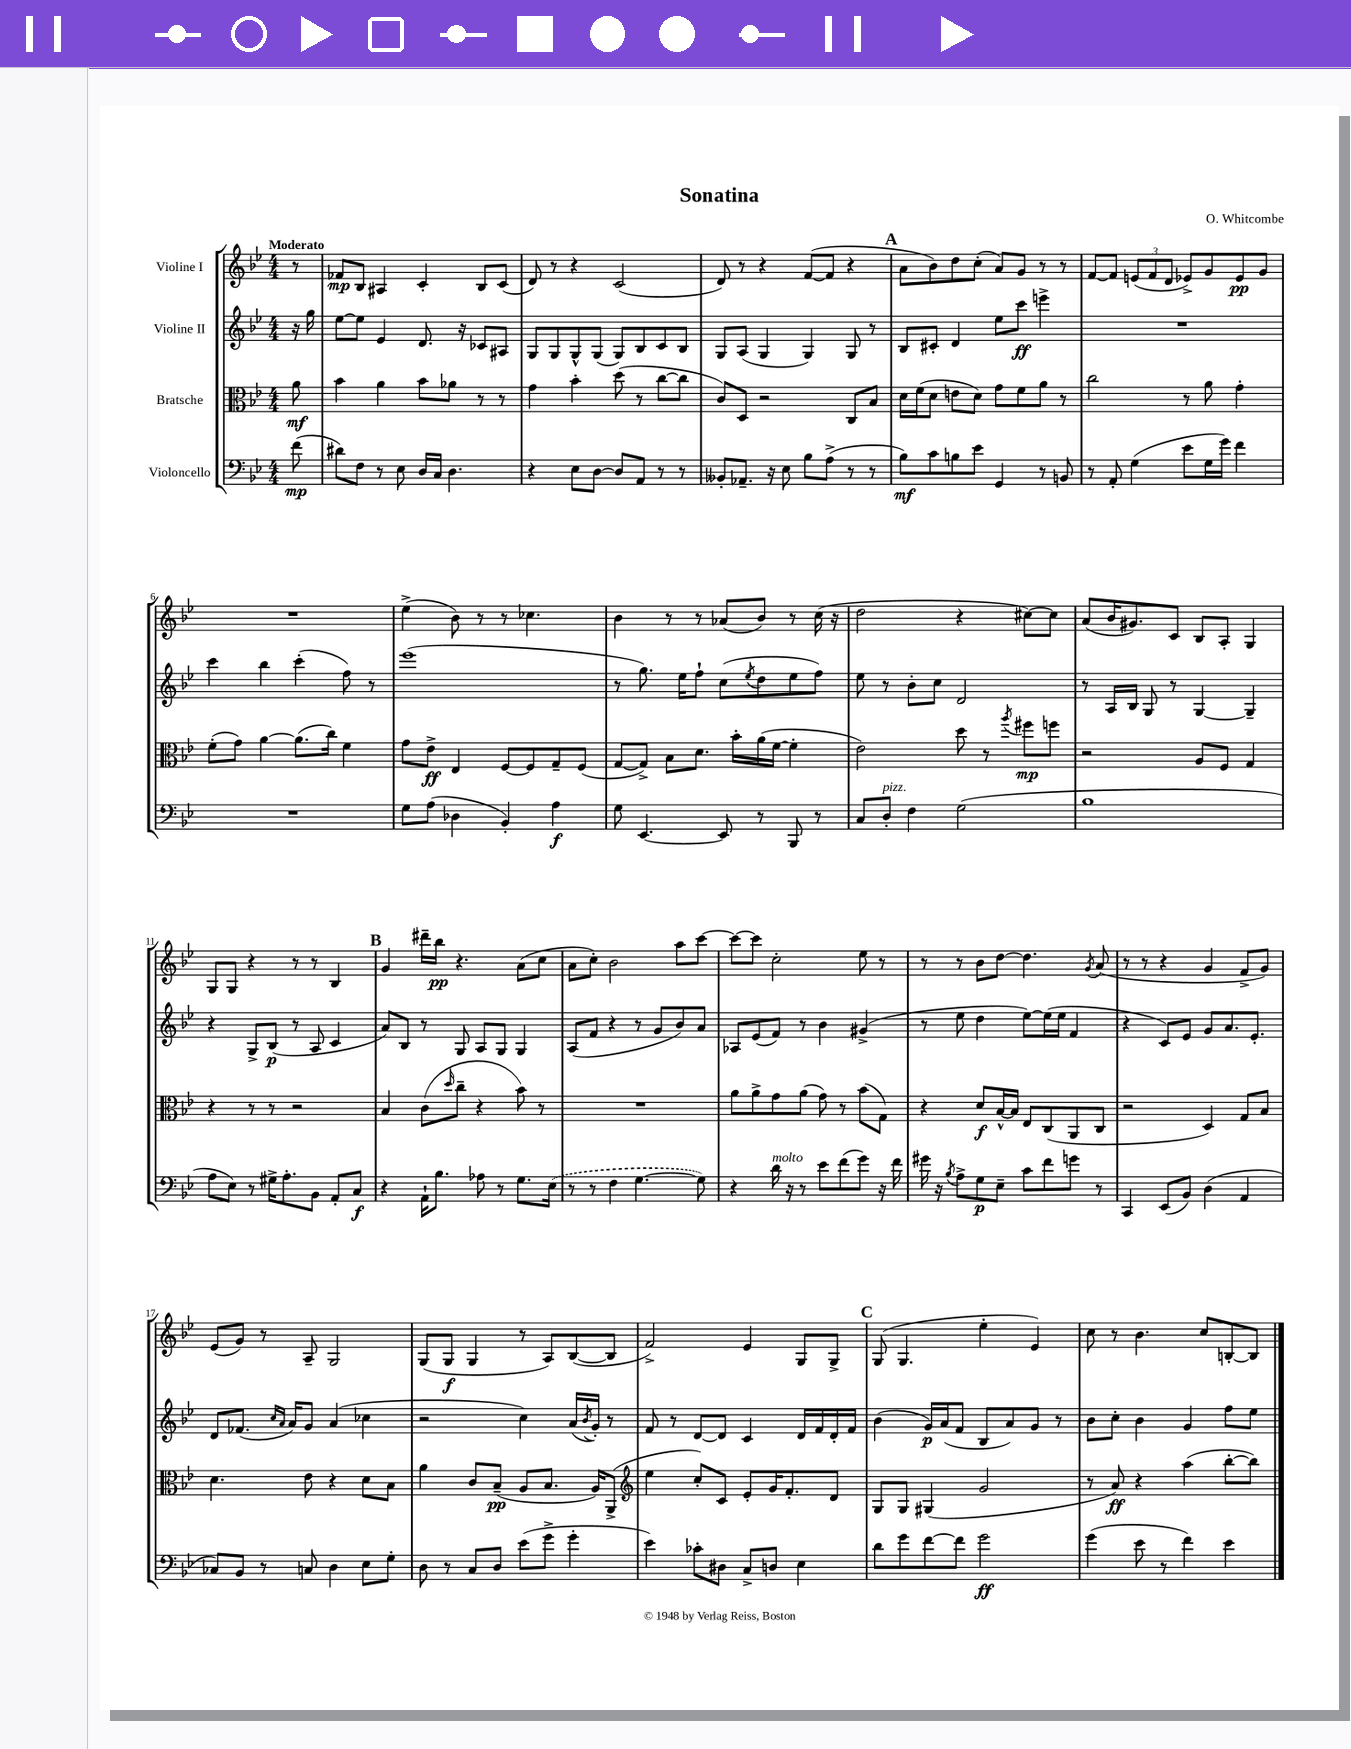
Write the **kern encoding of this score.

**kern	**dynam	**kern	**dynam	**kern	**dynam	**kern	**dynam
*part4	*part4	*part3	*part3	*part2	*part2	*part1	*part1
*staff4	*staff4	*staff3	*staff3	*staff2	*staff2	*staff1	*staff1
*I"Violoncello	*	*I"Bratsche	*	*I"Violine II	*	*I"Violine I	*
*clefF4	*	*clefC3	*	*clefG2	*	*clefG2	*
*k[b-e-]	*	*k[b-e-]	*	*k[b-e-]	*	*k[b-e-]	*
*M4/4	*	*M4/4	*	*M4/4	*	*M4/4	*
=	=	=	=	=	=	=	=
!	!	!	!	!	!	!LO:TX:a:B:t=Moderato	!
(8f\	mp	8a\	mf	16r	.	8r	.
.	.	.	.	16gg\	.	.	.
=1	=1	=1	=1	=1	=1	=1	=1
8d#X\L)	.	4b-\	.	[8ee-\L	.	8f-X/L	mp
8F\J	.	.	.	8ee-\J]	.	8B-/J	.
8r	.	4a\	.	4e-/	.	4A#X/	.
8E-\	.	.	.	.	.	.	.
16D/LL	.	8b-\L	.	8.d/	.	4c'/	.
16C/JJ	.	.	.	.	.	.	.
4.D\	.	8a-X\J	.	.	.	.	.
.	.	.	.	16r	.	.	.
.	.	8r	.	8c-X/L	.	8B-/L	.
.	.	8r	.	8A#X/J	.	(8c/J	.
=2	=2	=2	=2	=2	=2	=2	=2
4r	.	4g\	.	8G/L	.	8d/)	.
.	.	.	.	8G/	.	8r	.
8E-\L	.	4b-'\	.	8G^^/	.	4r	.
[8D\J	.	.	.	(8G/J	.	.	.
8D/L]	.	(8dd\	.	8G/L)	.	(2c/	.
8AA/J	.	8r	.	8B-/	.	.	.
8r	.	[8cc\L	.	8c/	.	.	.
8r	.	8cc\J]	.	8B-/J	.	.	.
=3	=3	=3	=3	=3	=3	=3	=3
8BB--X'/L	.	8c/L)	.	8G/L	.	8d/)	.
8.AA-X~/J	.	8D/J	.	(8A/J	.	8r	.
.	.	2r	.	4G/	.	4r	.
16r	.	.	.	.	.	.	.
8E-\	.	.	.	.	.	.	.
8B-\L	.	.	.	4G/)	.	([8f/L	.
(8A^\J	.	.	.	.	.	8f/J]	.
8r	.	8C/L	.	8G/	.	4r	.
8r	.	8B-/J	.	8r	.	.	.
!!LO:REH:place=s1:t=A
=4	=4	=4	=4	=4	=4	=4	=4
8B-\L)	mf	16d\LL	.	8B-/L	.	8a\L	.
.	.	(16f\J	.	.	.	.	.
8c\	.	8d\J	.	8c#X'/J	.	8b-\)	.
8Bn\	.	8en\L	.	4d/	.	8dd\	.
8e-\J	.	8d\J)	.	.	.	(8cc'\J	.
4GG/	.	8g\L	.	8ee-\L	.	8a/L)	.
.	.	8f\	.	8ccc\J	ff	8g/J	.
8r	.	8a\J	.	4eeen^\	.	8r	.
8BBn/	.	8r	.	.	.	8r	.
=5	=5	=5	=5	=5	=5	=5	=5
8r	.	2cc\	.	1r	.	[8f/L	.
8AA'/	.	.	.	.	.	8f/J]	.
(4G\	.	.	.	.	.	(12en/L	.
.	.	.	.	.	.	12f/	.
.	.	.	.	.	.	12d/J	.
8e-\L	.	8r	.	.	.	8e-X^/L)	.
16G\L	.	8a\	.	.	.	8g/	.
16g\JJ)	.	.	.	.	.	.	.
4f\	.	4g'\	.	.	.	8e-/	pp
.	.	.	.	.	.	8g/J	.
!!LO:LB:g=z
=6	=6	=6	=6	=6	=6	=6	=6
1r	.	(8f'\L	.	4ccc\	.	1r	.
.	.	8g\J)	.	.	.	.	.
.	.	[4a\	.	4bb-\	.	.	.
.	.	(8.a\L]	.	(4ccc'\	.	.	.
.	.	16cc\Jk)	.	.	.	.	.
.	.	4f\	.	8ff\)	.	.	.
.	.	.	.	8r	.	.	.
=7	=7	=7	=7	=7	=7	=7	=7
8G\L	.	8g\L	.	(1eee-	.	(4ee-^\	.
(8A\J	.	8e-^\J	ff	.	.	.	.
4D-X\	.	4E-/	.	.	.	8b-\)	.
.	.	.	.	.	.	8r	.
4BB-'/)	.	[8F/L	.	.	.	8r	.
.	.	8F/]	.	.	.	4.cc-X\	.
4A\	f	8G~/	.	.	.	.	.
.	.	(8F/J	.	.	.	.	.
=8	=8	=8	=8	=8	=8	=8	=8
8G\	.	[8G/L	.	8r	.	4b-\	.
[4.EE-/	.	8G^/J])	.	8.gg\)	.	.	.
.	.	8B-\L	.	.	.	8r	.
.	.	.	.	16ee-\KL	.	.	.
.	.	8.d\J	.	8ff`\J	.	8r	.
8EE-/]	.	.	.	(8cc\L	.	(8a-X/L	.
.	.	16b-'\LL	.	.	.	.	.
.	.	.	.	8qee-/	.	.	.
8r	.	(16a\	.	8dd\	.	8b-/J)	.
.	.	[16f\JJ	.	.	.	.	.
8BBB-/	.	4f'\]	.	8ee-\	.	8r	.
8r	.	.	.	8ff\J)	.	(16cc\	.
.	.	.	.	.	.	16r	.
=9	=9	=9	=9	=9	=9	=9	=9
8C/L	.	2e-\)	.	8ee-\	.	2dd\	.
!LO:TX:a:i:t=pizz.	!	!	!	!	!	!	!
8D'/J	.	.	.	8r	.	.	.
4F\	.	.	.	8b-'\L	.	.	.
.	.	.	.	8cc\J	.	.	.
(2G\	.	8dd\	.	2d/	.	4r	.
.	.	8r	.	.	.	.	.
.	.	8qaa/	.	.	.	.	.
.	.	8ff#X\L	mp	.	.	[8cc#X\L)	.
.	.	8ffn\J	.	.	.	8cc#\J]	.
=10	=10	=10	=10	=10	=10	=10	=10
1B-	.	2r	.	8r	.	(8a/L	.
.	.	.	.	16A/LL	.	16b-/K	.
.	.	.	.	16B-/JJ	.	8.g#X/)	.
.	.	.	.	8G/	.	.	.
.	.	.	.	8r	.	8c/J	.
.	.	8A/L	.	[4G/	.	8B-/L	.
.	.	8F/J	.	.	.	8A'/J	.
.	.	4G/	.	4G~/]	.	4G/	.
!!LO:LB:g=z
=11	=11	=11	=11	=11	=11	=11	=11
8A\L	.	4r	.	4r	.	8G/L	.
8E-\J)	.	.	.	.	.	8G/J	.
8r	.	8r	.	8G^/L	.	4r	.
16G#X^\KL	.	8r	.	(8B-/J	p	.	.
8.A'\	.	.	.	.	.	.	.
.	.	2r	.	8r	.	8r	.
8BB-\J	.	.	.	8A/	.	8r	.
8AA'/L	.	.	.	4c/	.	4B-/	.
8C/J	f	.	.	.	.	.	.
!!LO:REH:place=s1:t=B
=12	=12	=12	=12	=12	=12	=12	=12
4r	.	4B-/	.	8a/L)	.	4g/	.
.	.	.	.	8B-/J	.	.	.
16AA`\KL	.	(8c\L	.	8r	.	16ddd#X~\LL	.
8.B-\J	.	.	.	.	.	16bb-\JJ	pp
.	.	16qqdd/	.	.	.	.	.
.	.	8cc~\J	.	8G/	.	4.r	.
8A-X\	.	4r	.	8A/L	.	.	.
8r	.	.	.	8G/J	.	.	.
8.G\L	.	8b-\)	.	4G/	.	(8a\L	.
.	.	8r	.	.	.	8cc\J	.
(16E-\Jk	.	.	.	.	.	.	.
=13	=13	=13	=13	=13	=13	=13	=13
8r	.	1r	.	(8A/L	.	8a\L	.
8r	.	.	.	8f/J	.	8cc'\J)	.
4F\	.	.	.	4r	.	2b-\	.
[4.G\	.	.	.	8r	.	.	.
.	.	.	.	8g/L	.	.	.
.	.	.	.	8b-/)	.	8aa\L	.
8G\])	.	.	.	8a/J	.	[8ccc\J	.
=14	=14	=14	=14	=14	=14	=14	=14
4r	.	8a\L	.	8A-X/L	.	8ccc\L_	.
.	.	8a^\	.	(8e-/	.	8ccc\J]	.
!LO:TX:a:i:t=molto	!	!	!	!	!	!	!
16d\	.	8g\	.	8f/J)	.	2cc'\	.
16r	.	.	.	.	.	.	.
8r	.	(8a\J	.	8r	.	.	.
8e-\L	.	8g\)	.	4b-\	.	.	.
(8f\	.	8r	.	.	.	.	.
8g\J)	.	(8b-\L	.	(4g#X^/	.	8ee-\	.
16r	.	8G\J)	.	.	.	8r	.
16f\	.	.	.	.	.	.	.
=15	=15	=15	=15	=15	=15	=15	=15
16g#X\	.	4r	.	8r	.	8r	.
16r	.	.	.	.	.	.	.
8qB-/	.	.	.	.	.	.	.
8A^\L	.	.	.	8ee-\	.	8r	.
8G\	p	8d/L	f	4dd\	.	8b-\L	.
8E-~\J	.	[16B-^^/L	.	.	.	[8dd\J	.
.	.	16B-/JJ]	.	.	.	.	.
8c\L	.	8E-/L	.	[8ee-\L)	.	4.dd\]	.
8f\	.	(8C/	.	(16ee-\L]	.	.	.
.	.	.	.	16ee-\JJ	.	.	.
8gn\J	.	8AA/	.	4f/	.	.	.
.	.	.	.	.	.	8qg/	.
8r	.	8C/J	.	.	.	(8a/	.
=16	=16	=16	=16	=16	=16	=16	=16
4CC/	.	2r	.	4r	.	8r	.
.	.	.	.	.	.	8r	.
(8EE-/L	.	.	.	8c/L)	.	4r	.
8BB-/J)	.	.	.	8e-/J	.	.	.
(4D\	.	4D/)	.	8g/L	.	4g/	.
.	.	.	.	8.a/	.	.	.
4AA/	.	8G/L	.	.	.	8f^/L	.
.	.	.	.	8.e-'/J	.	.	.
.	.	8B-/J	.	.	.	8g/J)	.
!!LO:LB:g=z
=17	=17	=17	=17	=17	=17	=17	=17
8C-X/L)	.	4.d\	.	8d/L	.	(8e-/L	.
8BB-/J	.	.	.	(8.f-X/J	.	8g/J)	.
8r	.	.	.	.	.	8r	.
.	.	.	.	16qqcc/LL	.	.	.
.	.	.	.	16qqa/JJ	.	.	.
.	.	.	.	16a/KL)	.	.	.
8Cn/	.	8e-\	.	8g/J	.	8A~/	.
4D\	.	4r	.	(4a/	.	2G/	.
8E-\L	.	8d\L	.	4cc-X\	.	.	.
8G'\J	.	8B-\J	.	.	.	.	.
=18	=18	=18	=18	=18	=18	=18	=18
8D\	.	4a\	.	2r	.	(8G/L	.
8r	.	.	.	.	.	8G/J	f
8C/L	.	8c/L	.	.	.	4G/	.
8D/J	.	(8B-~/J	pp	.	.	.	.
(8e-\L	.	8A/L	.	4cc\)	.	8r	.
8g^\J	.	8.B-/J	.	.	.	8A/L)	.
4g'\	.	.	.	(16a/LL	.	([8B-/	.
.	.	.	.	8qb-/	.	.	.
.	.	16A/KL)	.	16g'/JJ)	.	.	.
.	.	(8AA^/J	.	8r	.	8B-/J]	.
=19	=19	=19	=19	=19	=19	=19	=19
*	*	*clefG2	*	*	*	*	*
4e-\)	.	4ee-\	.	8f/	.	2f^/)	.
.	.	.	.	8r	.	.	.
8c-X'\L	.	8cc'/L)	.	[8d/L	.	.	.
8D#X\J	.	8c/J	.	8d/J]	.	.	.
8C^/L	.	8e-'/L	.	4c/	.	4e-/	.
8Dn/J	.	16g/K	.	.	.	.	.
.	.	8.f'/	.	.	.	.	.
4E-\	.	.	.	16d/LL	.	8G/L	.
.	.	.	.	16f/	.	.	.
.	.	8d/J	.	16d'/	.	8G^/J	.
.	.	.	.	16f/JJ	.	.	.
!!LO:REH:place=s1:t=C
=20	=20	=20	=20	=20	=20	=20	=20
8d\L	.	8G/L	.	(4b-\	.	(8G/	.
8g\	.	8G/J	.	.	.	4.G/	.
[8f\	.	(4G#X/	.	16g/LL)	p	.	.
.	.	.	.	(16a/J	.	.	.
8f\J]	.	.	.	8f/J	.	.	.
2g\	ff	2g/	.	8B-/L	.	4ee-'\	.
.	.	.	.	8a/)	.	.	.
.	.	.	.	8g/J	.	4e-/)	.
.	.	.	.	8r	.	.	.
=21	=21	=21	=21	=21	=21	=21	=21
(4g\	.	8r	.	8b-\L	.	8cc\	.
.	.	8a/)	ff	8cc'\J	.	8r	.
8e-\	.	4r	.	4b-\	.	4.b-\	.
8r	.	.	.	.	.	.	.
4f\)	.	(4aa\	.	4g/	.	.	.
.	.	.	.	.	.	8cc/L	.
4e-\	.	[8bb-'\L	.	8ff\L	.	[8Bn'/	.
.	.	8bb-\J])	.	8ee-\J	.	8B/J]	.
==	==	==	==	==	==	==	==
*-	*-	*-	*-	*-	*-	*-	*-
